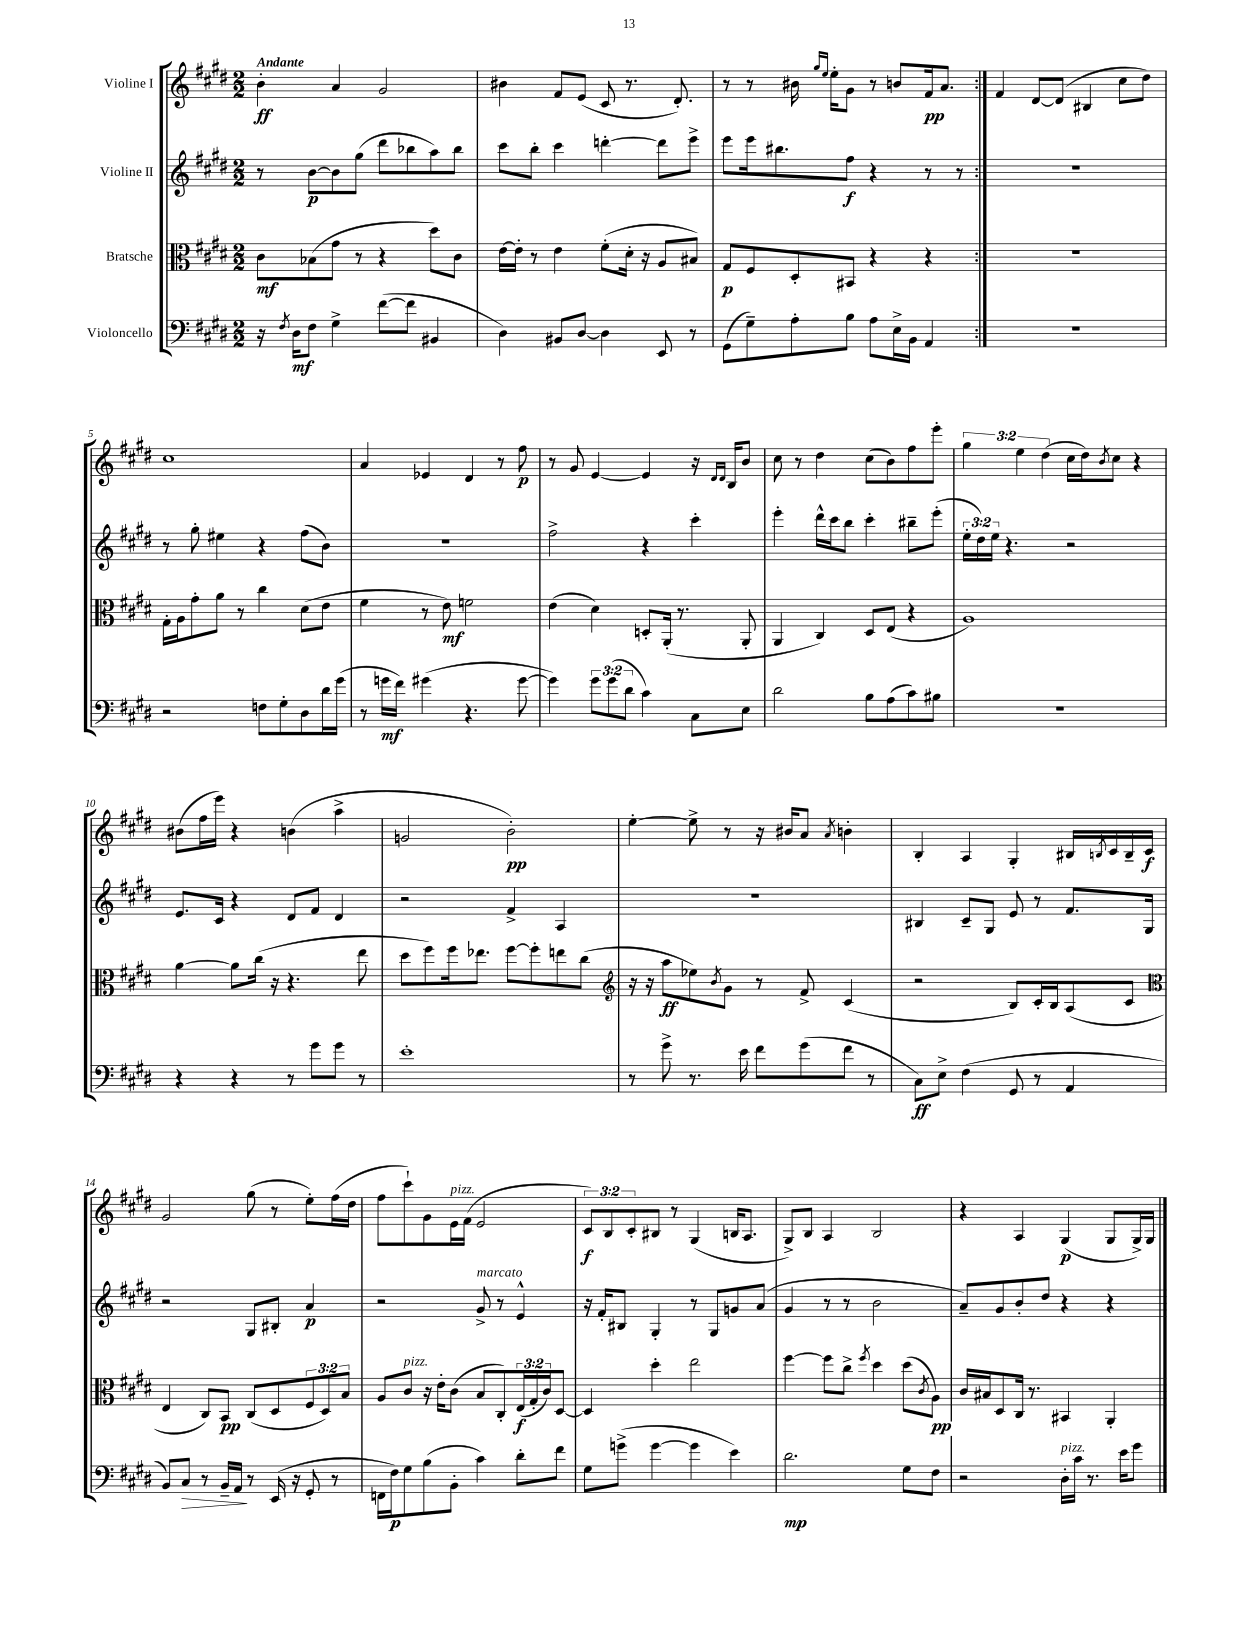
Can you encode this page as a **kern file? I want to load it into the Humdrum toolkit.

**kern	**dynam	**kern	**dynam	**kern	**dynam	**kern	**dynam
*part4	*part4	*part3	*part3	*part2	*part2	*part1	*part1
*staff4	*staff4	*staff3	*staff3	*staff2	*staff2	*staff1	*staff1
*I"Violoncello	*	*I"Bratsche	*	*I"Violine II	*	*I"Violine I	*
*clefF4	*	*clefC3	*	*clefG2	*	*clefG2	*
*k[f#c#g#d#]	*	*k[f#c#g#d#]	*	*k[f#c#g#d#]	*	*k[f#c#g#d#]	*
*M2/2	*	*M2/2	*	*M2/2	*	*M2/2	*
=1	=1	=1	=1	=1	=1	=1	=1
!	!	!	!	!	!	!LO:TX:a:B:t=Andante	!
16r	.	8c#\L	mf	8r	.	4b'\	ff
8qF#/	.	.	.	.	.	.	.
16D#\KL	mf	.	.	.	.	.	.
8F#\J	.	(8B-X\	.	[8b\L	p	.	.
4G#^\	.	8g#\J	.	8b\]	.	4a/	.
.	.	8r	.	(8gg#\J	.	.	.
([8f#\L	.	4r	.	8ddd#\L	.	2g#/	.
8f#\J]	.	.	.	8bb-X\	.	.	.
4BB#X/	.	8dd#\L)	.	8aa\)	.	.	.
.	.	8c#\J	.	8bb-\J	.	.	.
=2	=2	=2	=2	=2	=2	=2	=2
4D#\)	.	[16e\LL	.	8ccc#\L	.	4b#X\	.
.	.	16e'\JJ]	.	.	.	.	.
.	.	8r	.	8bb'\J	.	.	.
8BB#X/L	.	4e\	.	4ccc#\	.	8f#/L	.
[8D#/J	.	.	.	.	.	(8e/J	.
4D#\]	.	(8f#'\L	.	[4dddn'\	.	8c#/	.
.	.	16d#'\Jk	.	.	.	8.r	.
.	.	16r	.	.	.	.	.
8EE/	.	8A/L	.	8ddd\L]	.	.	.
.	.	.	.	.	.	8.d#'/)	.
8r	.	8B#X/J)	.	8eee^\J	.	.	.
=3	=3	=3	=3	=3	=3	=3	=3
(8GG#\L	.	8G#/L	p	8eee\L	.	8r	.
8G#~\)	.	8F#/	.	16eee\k	.	8r	.
.	.	.	.	8.bb#X\	.	.	.
8A'\	.	8D#'/	.	.	.	16b#X\	.
.	.	.	.	.	.	16qqgg#/LL	.
.	.	.	.	.	.	16qqee/JJ	.
.	.	.	.	.	.	16ee'\KL	.
8B\J	.	8BB#X/J	.	8ff#\J	f	8g#\J	.
8A\L	.	4r	.	4r	.	8r	.
16E^\L	.	.	.	.	.	8bn/L	.
16BB\JJ	.	.	.	.	.	.	.
4AA/	.	4r	.	8r	.	16f#/k	pp
.	.	.	.	.	.	8.a/J	.
.	.	.	.	8r	.	.	.
=4:|!	=4:|!	=4:|!	=4:|!	=4:|!	=4:|!	=4:|!	=4:|!
1r	.	1r	.	1r	.	4f#/	.
.	.	.	.	.	.	[8d#/L	.
.	.	.	.	.	.	(8d#/J]	.
.	.	.	.	.	.	4B#X/	.
.	.	.	.	.	.	8cc#\L	.
.	.	.	.	.	.	8dd#\J)	.
!!LO:LB:g=z
=5	=5	=5	=5	=5	=5	=5	=5
2r	.	16G#'\LL	.	8r	.	1cc#	.
.	.	16A\J	.	.	.	.	.
.	.	8g#'\	.	8gg#'\	.	.	.
.	.	8a\J	.	4ee#X\	.	.	.
.	.	8r	.	.	.	.	.
8Fn\L	.	4cc#\	.	4r	.	.	.
8G#'\	.	.	.	.	.	.	.
8D#\	.	(8d#\L	.	(8ff#\L	.	.	.
16d#\L	.	8e\J	.	8b\J)	.	.	.
(16g#\JJ	.	.	.	.	.	.	.
=6	=6	=6	=6	=6	=6	=6	=6
8r	.	4f#\	.	1r	.	4a/	.
16gn\LL	mf	.	.	.	.	.	.
16f#\JJ)	.	.	.	.	.	.	.
(4g#X\	.	8r	.	.	.	4e-X/	.
.	.	8e\)	mf	.	.	.	.
4.r	.	2fn\	.	.	.	4d#/	.
.	.	.	.	.	.	8r	.
[8g#\	.	.	.	.	.	8ff#\	p
=7	=7	=7	=7	=7	=7	=7	=7
4g#\])	.	(4e\	.	2ff#^\	.	8r	.
.	.	.	.	.	.	8g#/	.
12g#\L	.	4d#\)	.	.	.	[4e/	.
(12g#\	.	.	.	.	.	.	.
12d#\J	.	.	.	.	.	.	.
4c#\)	.	8Dn'/L	.	4r	.	4e/]	.
.	.	(16AA'/Jk	.	.	.	.	.
.	.	8.r	.	.	.	.	.
8C#\L	.	.	.	4ccc#'\	.	16r	.
.	.	.	.	.	.	16qqd#/LL	.
.	.	.	.	.	.	16qqd#/JJ	.
.	.	.	.	.	.	16B/KL	.
8E\J	.	8AA'/	.	.	.	8b/J	.
=8	=8	=8	=8	=8	=8	=8	=8
2d#\	.	4AA/	.	4eee'\	.	8cc#\	.
.	.	.	.	.	.	8r	.
.	.	4C#/)	.	16ddd#^^\LL	.	4dd#\	.
.	.	.	.	16ccc#\J	.	.	.
.	.	.	.	8bb\J	.	.	.
8B\L	.	8D#/L	.	4ccc#'\	.	(8cc#\L	.
(8A\	.	(8E/J	.	.	.	8b\)	.
8c#\)	.	4r	.	8bb#X~\L	.	8ff#\	.
8B#X\J	.	.	.	(8eee'\J	.	8eee'\J	.
=9	=9	=9	=9	=9	=9	=9	=9
1r	.	1A)	.	24ee'\LL	.	6gg#\	.
.	.	.	.	24dd#\)	.	.	.
.	.	.	.	24ee\JJ	.	.	.
.	.	.	.	4.r	.	.	.
.	.	.	.	.	.	6ee\	.
.	.	.	.	.	.	(6dd#\	.
.	.	.	.	2r	.	16cc#\LL	.
.	.	.	.	.	.	16dd#\J)	.
.	.	.	.	.	.	8qb/	.
.	.	.	.	.	.	8cc#\J	.
.	.	.	.	.	.	4r	.
!!LO:LB:g=z
=10	=10	=10	=10	=10	=10	=10	=10
4r	.	[4a\	.	8.e/L	.	(8b#X\L	.
.	.	.	.	.	.	16ff#\L	.
.	.	.	.	16c#/Jk	.	16eee\JJ)	.
4r	.	8a\L]	.	4r	.	4r	.
.	.	(16cc#\Jk	.	.	.	.	.
.	.	16r	.	.	.	.	.
8r	.	4.r	.	8d#/L	.	(4bn\	.
8g#\L	.	.	.	8f#/J	.	.	.
8g#\J	.	.	.	4d#/	.	4aa^\	.
8r	.	8ee\	.	.	.	.	.
=11	=11	=11	=11	=11	=11	=11	=11
1e'	.	8dd#\L	.	2r	.	2gn/	.
.	.	8ff#\)	.	.	.	.	.
.	.	16ff#\k	.	.	.	.	.
.	.	8.ee-X\J	.	.	.	.	.
.	.	[8ff#\L	.	4f#^/	.	2b'\)	pp
.	.	8ff#'\]	.	.	.	.	.
.	.	8een\	.	4A/	.	.	.
.	.	(8cc#\J	.	.	.	.	.
=12	=12	=12	=12	=12	=12	=12	=12
*	*	*clefG2	*	*	*	*	*
8r	.	16r	.	1r	.	[4ee'\	.
.	.	16r	.	.	.	.	.
8g#^\	.	8aa\L	ff	.	.	.	.
8.r	.	8ee-X\)	.	.	.	8ee^\]	.
.	.	8qb/	.	.	.	.	.
.	.	8g#\J	.	.	.	8r	.
16e\	.	.	.	.	.	.	.
8f#\L	.	8r	.	.	.	16r	.
.	.	.	.	.	.	16b#X/KL	.
(8g#\	.	8f#^/	.	.	.	8a/J	.
.	.	.	.	.	.	8qa/	.
8f#\J	.	(4c#/	.	.	.	4bn'\	.
8r	.	.	.	.	.	.	.
=13	=13	=13	=13	=13	=13	=13	=13
8C#\L)	ff	2r	.	4B#X/	.	4B'/	.
8E^\J	.	.	.	.	.	.	.
(4F#\	.	.	.	8c#~/L	.	4A/	.
.	.	.	.	8G#/J	.	.	.
8GG#/	.	8B/L)	.	8e/	.	4G#'/	.
8r	.	16c#'/L	.	8r	.	.	.
.	.	16B/J	.	.	.	.	.
4AA/	.	(8A/	.	8.f#/L	.	16B#X/LL	.
.	.	.	.	.	.	8qBn/	.
.	.	.	.	.	.	16c#/	.
.	.	8c#/J	.	.	.	16B~/	.
.	.	.	.	16G#/Jk	.	16c#/JJ	f
!!LO:LB:g=z
=14	=14	=14	=14	=14	=14	=14	=14
*	*	*clefC3	*	*	*	*	*
8BB/L)	.	4E/	.	2r	.	2g#/	.
!	!LO:HP:b	!	!	!	!	!	!
8C#/J	>	.	.	.	.	.	.
8r	.	8C#/L)	.	.	.	.	.
16BB~/LL	.	8BB/J	pp	.	.	.	.
16AA/JJ	.	.	.	.	.	.	.
8r	]	(8C#/L	.	8G#/L	.	(8gg#\	.
(16EE/	.	8D#/	.	8B#X'/J	.	8r	.
16r	.	.	.	.	.	.	.
8GG#'/	.	12F#/	.	4a/	p	8ee'\L)	.
.	.	12D#/)	.	.	.	.	.
8r	.	.	.	.	.	(16ff#\L	.
.	.	12B/J	.	.	.	.	.
.	.	.	.	.	.	16dd#\JJ	.
=15	=15	=15	=15	=15	=15	=15	=15
16FFn\LL	.	8A/L	.	2r	.	8ff#\L	.
16F#\J)	p	.	.	.	.	.	.
!	!	!LO:TX:a:i:t=pizz.	!	!	!	!	!
8G#\	.	8c#/J	.	.	.	8ccc#`\)	.
(8B\	.	16r	.	.	.	8g#\	.
.	.	16e'\KL	.	.	.	.	.
!	!	!	!	!	!	!LO:TX:a:i:t=pizz.	!
8BB'\J	.	(8c#\J	.	.	.	16e\L	.
.	.	.	.	.	.	(16f#\JJ	.
!	!	!	!	!LO:TX:a:i:t=marcato	!	!	!
4c#\)	.	8B/L	.	8g#^/	.	2e/	.
.	.	8C#'/)	.	8r	.	.	.
8d#'\L	.	(24E/L	f	4e^^/	.	.	.
.	.	24G#'/	.	.	.	.	.
.	.	24c#/J)	.	.	.	.	.
8f#\J	.	[8D#/J	.	.	.	.	.
=16	=16	=16	=16	=16	=16	=16	=16
8G#\L	.	4D#/]	.	16r	.	12c#/L)	f
.	.	.	.	16f#'/KL	.	.	.
.	.	.	.	.	.	12B/	.
(8gn^\J	.	.	.	8B#X/J	.	.	.
.	.	.	.	.	.	12c#'/	.
[4g\	.	4dd#'\	.	4G#'/	.	8B#X/J	.
.	.	.	.	.	.	8r	.
4g\]	.	2ee\	.	8r	.	(4G#/	.
.	.	.	.	8G#/L	.	.	.
4e\)	.	.	.	8gn/	.	16Bn/KL	.
.	.	.	.	.	.	8.A/J	.
.	.	.	.	(8a/J	.	.	.
=17	=17	=17	=17	=17	=17	=17	=17
2.d#\	mp	[4ff#\	.	4g#/	.	8G#^/L)	.
.	.	.	.	.	.	8B/J	.
.	.	8ff#\L]	.	8r	.	4A/	.
.	.	8cc#^\J	.	8r	.	.	.
.	.	8qff#/	.	.	.	.	.
.	.	4dd#\	.	2b\	.	2B/	.
8G#\L	.	(8dd#\L	.	.	.	.	.
.	.	8qc#/	.	.	.	.	.
8F#\J	.	8A\J)	pp	.	.	.	.
=18	=18	=18	=18	=18	=18	=18	=18
2r	.	16c#/LL	.	8a~/L)	.	4r	.
.	.	16B#X/J	.	.	.	.	.
.	.	8D#/	.	8g#/	.	.	.
.	.	16C#/Jk	.	8b'/	.	4A/	.
.	.	8.r	.	.	.	.	.
.	.	.	.	8dd#/J	.	.	.
!LO:TX:a:i:t=pizz.	!	!	!	!	!	!	!
16D#'\LL	.	4BB#X/	.	4r	.	(4G#/	p
16c#\JJ	.	.	.	.	.	.	.
8.r	.	.	.	.	.	.	.
.	.	4AA'/	.	4r	.	8G#/L	.
16e\KL	.	.	.	.	.	.	.
8g#\J	.	.	.	.	.	16G#^/L)	.
.	.	.	.	.	.	16G#/JJ	.
==	==	==	==	==	==	==	==
*-	*-	*-	*-	*-	*-	*-	*-
